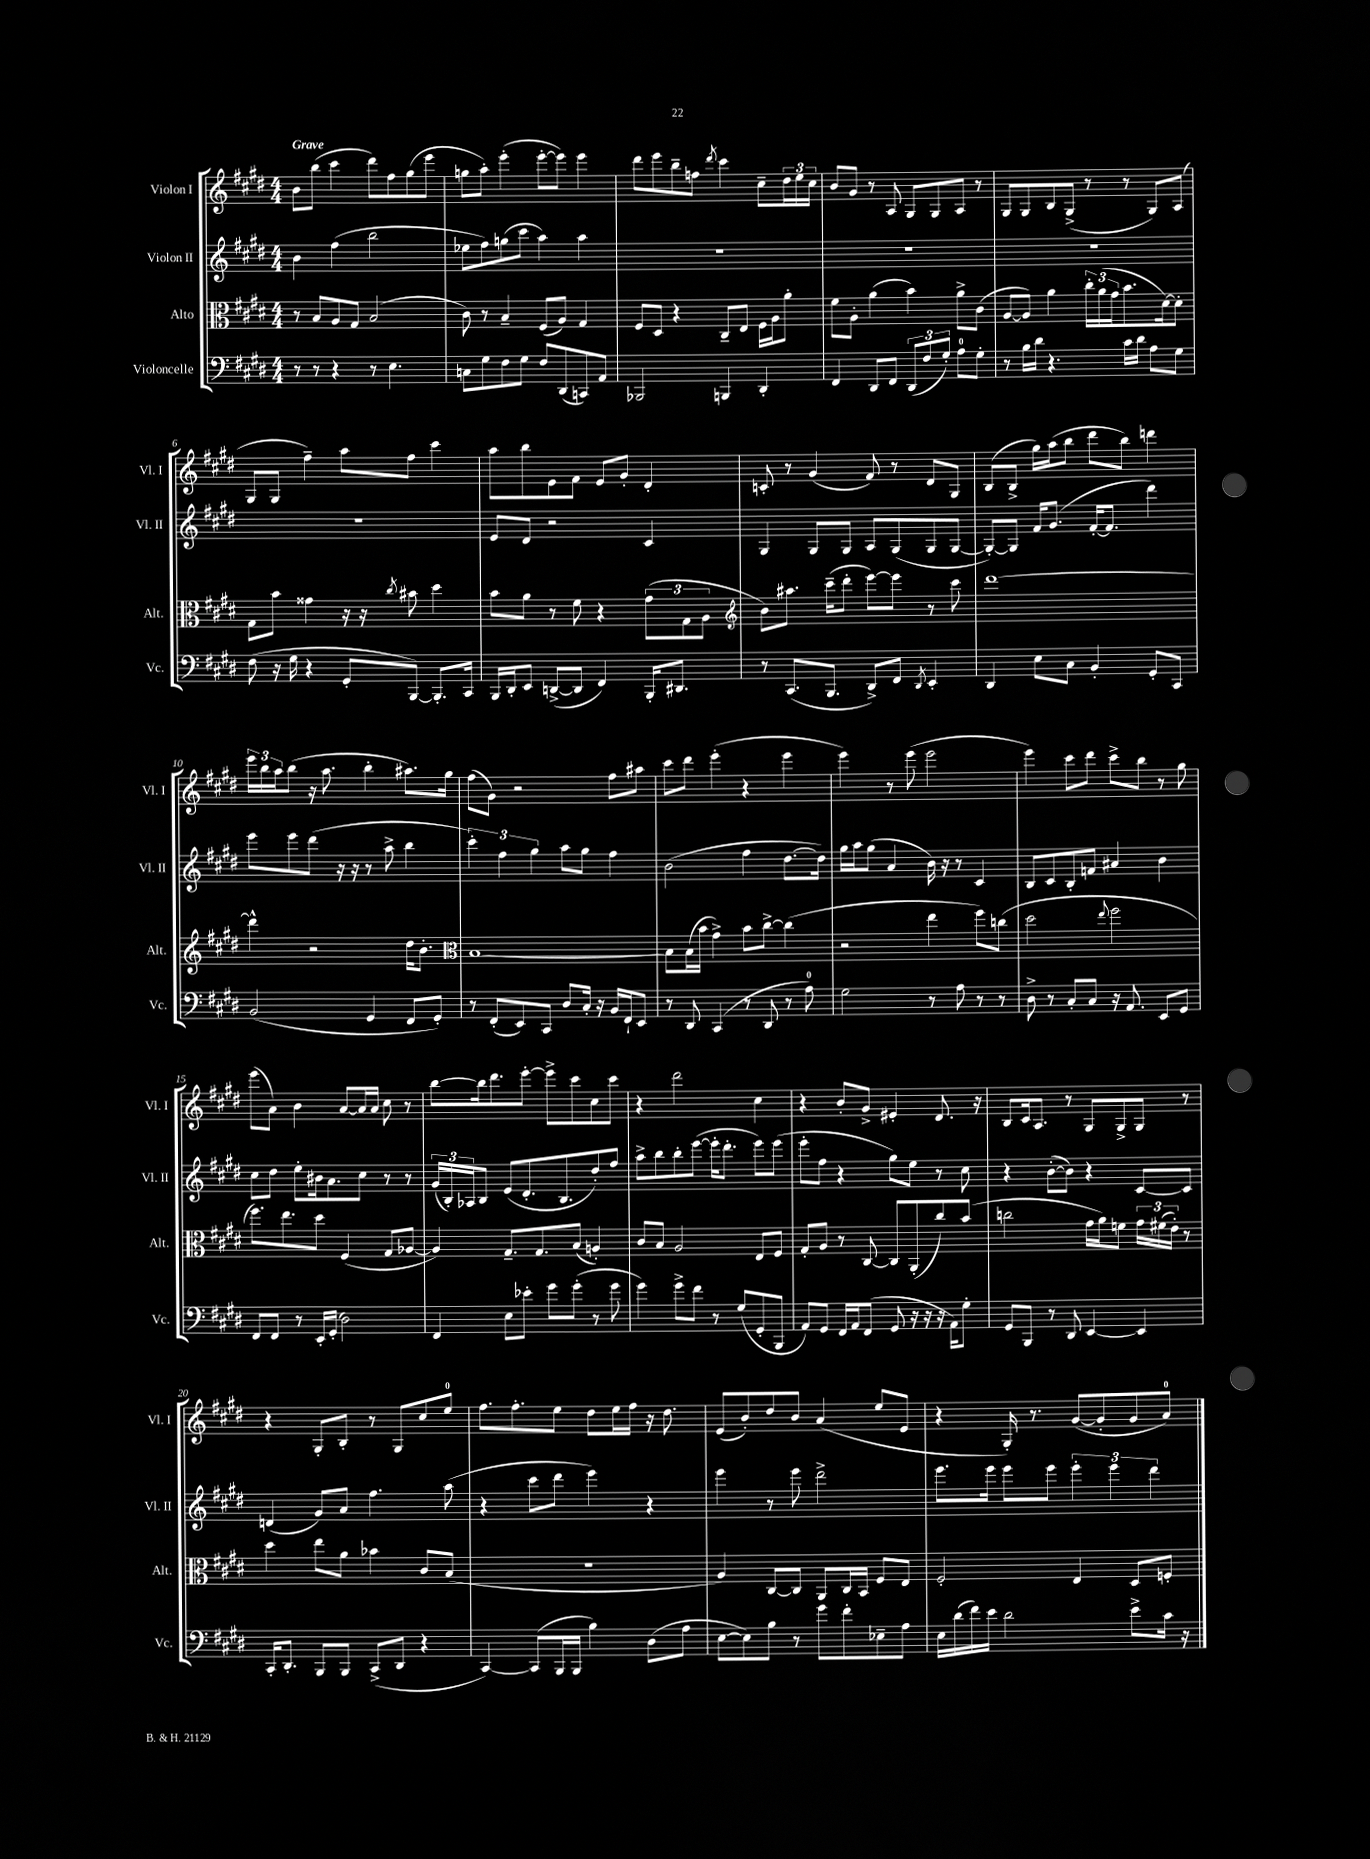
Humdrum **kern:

**kern	**kern	**kern	**kern
*staff4	*staff3	*staff2	*staff1
*clefF4	*clefC3	*clefG2	*clefG2
*k[f#c#g#d#]	*k[f#c#g#d#]	*k[f#c#g#d#]	*k[f#c#g#d#]
*M4/4	*M4/4	*M4/4	*M4/4
8r	8r	4b\	8b\L
8r	8B/L	.	(8bb\J
4r	8A/	(4ff#\	4ccc#\
.	8G#/J	.	.
8r	(2B/	2bb\	8ddd#\L)
4.E\	.	.	8ff#\
.	.	.	(8gg#\
.	.	.	8eee\J
=	=	=	=
8C\L	8c#\)	8ee-\L	8gg\L
8G#\	8r	8ff#\)	8aa'\J)
8F#\	4B~/	(8gg\	(4eee'\
8G#\J	.	8ccc#\J	.
8F#/L	(8F#/L	4aa\)	[8eee'\L
(8DD#/	8A/J)	.	8eee\]J)
8CC/)	4G#/	4aa\	4eee\
8AA/J	.	.	.
=	=	=	=
2BBB-/	8F#/L	1r	8ddd#\L
.	8D#/J	.	8eee\
.	4r	.	8bb~\
.	.	.	8ff\J
.	.	.	8qddd#/
4BBB/	8C#~/L	.	4ccc#\
.	8E/J	.	.
4DD#'/	16F#\LL	.	8cc#~\L
.	16A\J	.	.
.	8a'\J	.	24dd#\L
.	.	.	24ee\
.	.	.	24cc#\JJ
=	=	=	=
4FF#/	8f#\L	1r	8b/L
.	8A'\J	.	8g#/J
8DD#/L	(4a\	.	8r
8FF#/J	.	.	8A/
(12DD#/L	4b\)	.	8G#/L
12F#/	.	.	.
.	.	.	8G#/
12G#'/J)	.	.	.
8A\L	8a^\L	.	8A/J
8G#'\J	(8c#\J	.	8r
=	=	=	=
8r	[8A/L	1r	8G#/L
16B\LL	8A/]J)	.	8G#/
16d#\JJ	.	.	.
4.r	4a\	.	8B/
.	.	.	(8G#^/J
.	24cc#'\LL	.	8r
.	(24a\	.	.
.	24g#\J	.	.
16c#\LL	8.b\	.	8r
16d#\JJ	.	.	.
8A\L	.	.	8G#/L)
.	[16d#\k)	.	.
8G#\J	8d#'\]J	.	(8A/J
=	=	=	=
(8F#\	8G#\L	1r	8G#/L
16r	8b\J	.	8G#/J
16G#\	.	.	.
4r	4g##\	.	4ff#~\)
8GG#'/L	16r	.	8aa\L
.	16r	.	.
.	8qcc#/	.	.
[8BBB/J)	8b#\	.	8ff#\J
8.BBB'/]L	4dd#\	.	4ccc#\
16CC#/Jk	.	.	.
=	=	=	=
16BBB/LL	8b\L	8e/L	8aa\L
16DD#'/J	.	.	.
8EE/J	8a\J	8d#/J	8bb\
([8DD^/L	8r	2r	8e\
8DD/]J	8f#\	.	8f#\J
4FF#/)	4r	.	8e/L
.	.	.	8g#'/J
16BBB'/LK	(12g#\L	4c#/	4d#'/
8.DD#/J	.	.	.
.	12G#\	.	.
.	12A\J	.	.
=	=	=	=
*	*clefG2	*	*
8r	8b\L)	4G#/	8c'/
(8.CC#/L	8.aa#\J	.	8r
.	.	8G#/L	(4g#/
8.BBB/J	(16ccc#~\LK	.	.
.	8ddd#'\J	8G#/J	.
8DD#^/L)	[8eee\L)	8A/L	8f#/)
8FF#/J	8eee\]J	(8G#/	8r
8qDD#/	.	.	.
4EE'/	8r	8G#/	8d#/L
.	8ccc#\	[8G#/J	8G#/J
=	=	=	=
4DD#/	[1ddd#	8G#'/_L)	(8B/L
.	.	8G#/]J	8B^/J
8E\L	.	16f#/LK	16gg#\LL)
.	.	(8.g#/J	(16aa\J
8C#\J	.	.	8bb\J
4BB'/	.	[16f#'/LK	8ddd#\L
.	.	8.f#/]J	.
.	.	.	8bb\J)
8GG#'/L	.	4ddd#\)	4ddd\
8CC#/J	.	.	.
=	=	=	=
(2BB/	4ddd#^^\]	8eee\L	24eee\LL
.	.	.	24bb\
.	.	.	24aa\J
.	.	8eee\	(8bb\J
.	2r	(8ddd#\J	16r
.	.	.	8.aa\
.	.	16r	.
.	.	16r	.
4GG#/	.	8r	4bb'\
.	.	8aa^\	.
8FF#/L	16dd#\LK	4bb\	8.aa#\L)
.	8.b'\J	.	.
8GG#'/J)	.	.	.
.	.	.	16gg#\Jk
=	=	=	=
*	*clefC3	*	*
8r	[1B	6ccc#'\)	(8ff#\L
(8FF#'/L	.	.	8g#\J)
.	.	6ff#\	.
8EE/)	.	.	2r
.	.	6gg#\	.
8CC#/J	.	.	.
8D#/L	.	8aa\L	.
16C#'/Jk	.	8gg#\J	.
16r	.	.	.
16BB/LL	.	4ff#\	8ff#\L
16FF#`/J	.	.	.
8EE/J	.	.	8aa#\J
=	=	=	=
8r	8B\]L	(2b\	8ccc#\L
8DD#/	(16B\L	.	8ddd#\J
.	16b\JJ	.	.
(4CC#/	4g#^\)	.	(4eee'\
8r	8b\L	4ff#\	4r
8DD#/	[8cc#^\J	.	.
8r	(4cc#\]	[8.dd#\L	4eee\
8A\)	.	.	.
.	.	16dd#\]Jk)	.
=	=	=	=
2G#\	2r	16gg#\LL	4eee\)
.	.	16aa\J	.
.	.	(8gg#\J	.
.	.	4a/	8r
.	.	.	(8eee\
8r	4ee\	16b\)	2eee\
.	.	16r	.
8A\	.	8r	.
8r	8ff#\L)	4c#/	.
8r	(8cc\J	.	.
=	=	=	=
8D#^\	2dd#\	8B/L	4eee\)
8r	.	8c#/	.
8C#'/L	.	8B'/	8ccc#\L
8C#/J	.	8f/J	8ddd#\J
.	8qqee/	.	.
16r	2ff#\	4a#/	8ccc#^\L
8.AA/	.	.	.
.	.	.	8bb\J
8EE/L	.	4b\	8r
8GG#/J	.	.	8gg#\
=	=	=	=
8FF#/L	8.ff#\L)	8cc#\L	(8eee\L
8FF#/J	.	8dd#\J	8a\J)
.	8.ee\	.	.
8r	.	8ee'\L	4b\
16EE'/LL	8dd#\J	16b#\k	.
(16GG#'/JJ	.	8.a\	.
2D#\)	(4F#/	.	[8a/L
.	.	8cc#\J	16a/]L
.	.	.	16a/JJ
.	8G#/L	8r	8cc#\
.	[8A-/J	8r	8r
=	=	=	=
4FF#/	4A-/])	(24g#/LL	[8bb\L
.	.	24B'/)	.
.	.	24A-/J	.
.	.	8B/J	16bb\]k
.	.	.	8.ddd#\
8E\L	8.G#~/L	(8e/L	.
8e-'\J	.	8.d#'/	[8eee'\J
.	8.G#/	.	.
8g#\L	.	.	8eee^\]L
.	.	8.B/	.
(8g#'\J	(8B/J	.	8ccc#\
8r	4A'/)	8dd#'/)	8cc#\
8g#\	.	8ff#/J	8ccc#\J
=	=	=	=
4g#\)	8c#/L	8aa^\L	4r
.	8B/J	8bb\	.
8g#^\L	2A/	8bb'\	2ddd#\
8f#\J	.	([8eee\J	.
8r	.	16eee'\]LK	.
.	.	8.ddd#'\J	.
(8G#/L	.	.	.
8GG#'/	8E/L	8eee\L)	4cc#\
8BBB/J	8F#/J	(8eee\J	.
=	=	=	=
8AA/L)	8G#'/L	8eee'\L	4r
8GG#/J	8A/J	8ff#\J	.
16FF#/LL	8r	4r	8b'/L
16AA/J	.	.	.
(8FF#/J	[8C#/	.	8g#^/J
8GG#/	8C#/]L	8gg#\L)	4e#'/
16r	(8AA'/	8ee\J	.
16r	.	.	.
16r	8cc#/)	8r	8.d#/
16AA\LK)	.	.	.
8G#'\J	(8b/J	8cc#\	.
.	.	.	16r
=	=	=	=
8GG#/L	2cc\	4r	8B/L
8BBB/J	.	.	16c#/k
.	.	.	8.A/J
8r	.	([8b'\L	.
8DD#/	.	8b\]J)	8r
[4EE/	16g#\LL	4r	8G#/L
.	16a\J)	.	.
.	8f\J	.	8G#^/
4EE/]	24g#\LL	[8c#/L	8G#/J
.	(24f#\	.	.
.	24e'\JJ)	.	.
.	8r	8c#/]J	8r
=	=	=	=
16CC#'/LK	4dd#\	(4d/	4r
8.DD#'/J	.	.	.
8BBB/L	8ee\L	8g#/L)	8G#'/L
8BBB/J	8a\J	8a/J	8B'/J
(8CC#^/L	4b-\	4.ff#\	8r
8DD#/J	.	.	8G#/L
4r	8c#/L	.	8cc#/
.	(8B/J	(8aa\	8ee/J
=	=	=	=
[4CC#/)	1r	4r	8.ff#\L
.	.	.	8.ff#'\
(8CC#/]L	.	8ccc#\L	.
16BBB/L	.	8ddd#\J	8ee\J
16BBB/JJ	.	.	.
4B\)	.	4eee\)	8dd#\L
.	.	.	16ee\L
.	.	.	16ff#\JJ
(8D#\L	.	4r	16r
.	.	.	8.dd#\
8A\J	.	.	.
=	=	=	=
[8E\L	4A/)	4eee\	(8e/L
8E\])	.	.	8b'/)
8B\J	[8C#/L	8r	8dd#/
8r	8C#/]J	8eee\	8b/J
8g#\L	8AA/L	2ddd#^\	(4a/
8f#'\	16C#/L	.	.
.	16BB/JJ	.	.
8E-~\	8F#/L	.	8ee/L
8A\J	8E/J	.	8e/J
=	=	=	=
16E\LL	2F#'/	8.eee\L	4r
(16d#\	.	.	.
16f#\)	.	.	.
16e\JJ	.	16eee\Jk	.
2d#\	.	8eee\L	16G#'/)
.	.	.	8.r
.	.	8eee\J	.
.	4E/	6eee'\	([8g#/L
.	.	.	8g#'/]
.	.	6eee\	.
8e^\L	8D#/L	.	8g#/
.	.	6ddd#\	.
16c#\Jk	8F'/J	.	8a/J)
16r	.	.	.
==	==	==	==
*-	*-	*-	*-
